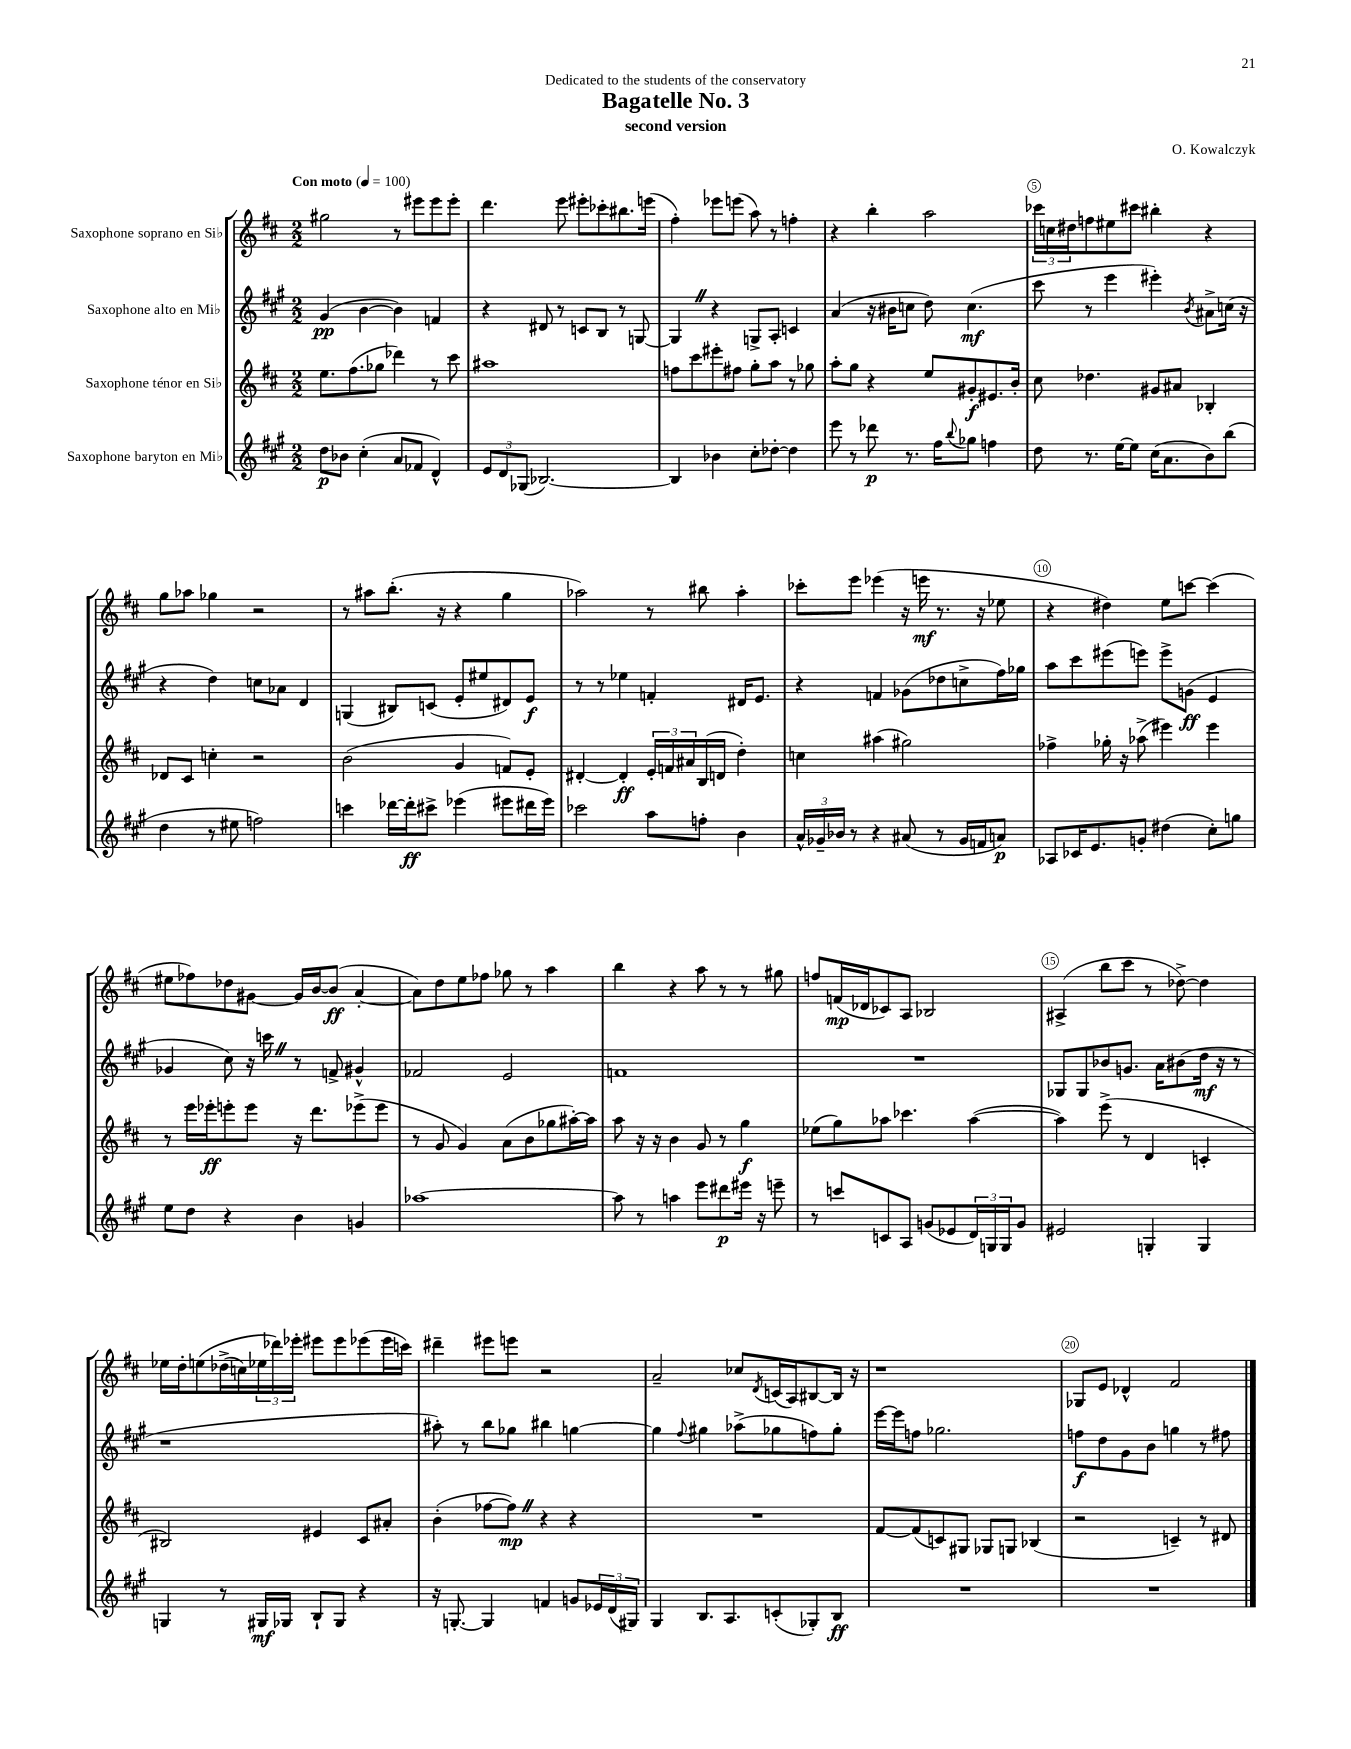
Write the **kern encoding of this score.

**kern	**dynam	**kern	**dynam	**kern	**dynam	**kern	**dynam
*part4	*part4	*part3	*part3	*part2	*part2	*part1	*part1
*staff4	*staff4	*staff3	*staff3	*staff2	*staff2	*staff1	*staff1
*I"Saxophone baryton en Mi♭	*	*I"Saxophone ténor en Si♭	*	*I"Saxophone alto en Mi♭	*	*I"Saxophone soprano en Si♭	*
*clefG2	*	*clefG2	*	*clefG2	*	*clefG2	*
*k[f#c#g#]	*	*k[f#c#]	*	*k[f#c#g#]	*	*k[f#c#]	*
*M2/2	*	*M2/2	*	*M2/2	*	*M2/2	*
*MM100	*	*MM100	*	*MM100	*	*MM100	*
=1	=1	=1	=1	=1	=1	=1	=1
!	!	!	!	!	!	!LO:TX:a:B:t=Con moto	!
8dd\L	p	8.ee\L	.	(4g#/	pp	2gg#X\	.
8b-X\J	.	.	.	.	.	.	.
.	.	(8.ff#\	.	.	.	.	.
(4cc#'\	.	.	.	[4b\	.	.	.
.	.	8gg-X\J	.	.	.	.	.
8a/L	.	4ddd-X\)	.	4b\])	.	8r	.
8f-X/J	.	.	.	.	.	8eee#X\L	.
4d^^/)	.	8r	.	4fn/	.	8eee#\	.
.	.	8ccc#\	.	.	.	8eee#'\J	.
=2	=2	=2	=2	=2	=2	=2	=2
12e/L	.	1aa#X	.	4r	.	4.ddd\	.
12d/	.	.	.	.	.	.	.
(12G-X/J	.	.	.	.	.	.	.
[2.B-X/)	.	.	.	8d#X/	.	.	.
.	.	.	.	8r	.	8eee\	.
.	.	.	.	8cn/L	.	8eee#X'\L	.
.	.	.	.	8B/J	.	8ccc-X'\	.
.	.	.	.	8r	.	8.bb#X\	.
.	.	.	.	[8Gn/	.	.	.
.	.	.	.	.	.	(16eeen\Jk	.
=3	=3	=3	=3	=3	=3	=3	=3
4B-/]	.	8ffn\L	.	4GZ/]	.	4ff#'\)	.
.	.	8ccc#\	.	.	.	.	.
4b-X\	.	8eee#X'\	.	4r	.	8eee-X\L	.
.	.	8ff#X\J	.	.	.	(8eeen\J	.
8cc#'\L	.	8gg'\L	.	8Gn^/L	.	8aa\)	.
[8dd-X'\J	.	8aa\J	.	8A'/J	.	8r	.
4dd-\]	.	8r	.	4cn/	.	4ffn'\	.
.	.	8gg-X\	.	.	.	.	.
=4	=4	=4	=4	=4	=4	=4	=4
8eee\	.	8aa'\L	.	(4a/	.	4r	.
8r	.	8gg\J	.	.	.	.	.
8ddd-X\	p	4r	.	16r	.	4bb'\	.
.	.	.	.	16b#X\KL	.	.	.
8.r	.	.	.	8ccn\J	.	.	.
.	.	8ee/L	.	8dd\)	.	2aa\	.
16ff#\KL	.	.	.	.	.	.	.
8qqbb/	.	.	.	.	.	.	.
8gg-X\J	.	8g#X'/	f	(4.cc\	mf	.	.
4ffn\	.	8.e#X/	.	.	.	.	.
.	.	16b'/Jk	.	.	.	.	.
=5	=5	=5	=5	=5	=5	=5	=5
8dd\	.	8cc#\	.	8ccc#\	.	24ccc-X\LL	.
.	.	.	.	.	.	24ccn\	.
.	.	.	.	.	.	24dd#X\J	.
8.r	.	4.dd-X\	.	8r	.	8ffn\	.
.	.	.	.	4eee\	.	8ee#X\	.
[16ee\KL	.	.	.	.	.	.	.
8ee\J]	.	.	.	.	.	8ccc#X\J	.
(16cc#\KL	.	8g#X/L	.	4eee#X'\)	.	4bb#X'\	.
8.a\	.	.	.	.	.	.	.
.	.	8a#X/J	.	.	.	.	.
.	.	.	.	8qb/	.	.	.
8b\)	.	4B-X'/	.	8a#X^\L	.	4r	.
(8bb\J	.	.	.	(16ccn\Jk	.	.	.
.	.	.	.	16r	.	.	.
!!LO:LB:g=z
=6	=6	=6	=6	=6	=6	=6	=6
4dd\	.	8d-X/L	.	4r	.	8gg\L	.
.	.	8c#/J	.	.	.	8aa-X\J	.
8r	.	4ccn'\	.	4dd\)	.	4gg-X\	.
8ee#X\	.	.	.	.	.	.	.
2ffn\)	.	2r	.	8ccn\L	.	2r	.
.	.	.	.	8a-X\J	.	.	.
.	.	.	.	4d/	.	.	.
=7	=7	=7	=7	=7	=7	=7	=7
4cccn\	.	(2b\	.	(4Gn/	.	8r	.
.	.	.	.	.	.	8aa#X\L	.
[16ddd-X\LL	.	.	.	8B#X/L)	.	(8.bb'\J	.
16ddd-'\J]	ff	.	.	.	.	.	.
8ccc#X^\J	.	.	.	(8cn/J	.	.	.
.	.	.	.	.	.	16r	.
(4eee-X\	.	4g/	.	8e'/L	.	4r	.
.	.	.	.	8ee#X/	.	.	.
8eee#X\L	.	8fn/L)	.	8d#X/)	.	4gg\	.
16ddd#X\L	.	8e'/J	.	8e/J	f	.	.
16eee#\JJ)	.	.	.	.	.	.	.
=8	=8	=8	=8	=8	=8	=8	=8
2ccc-X\	.	[4d#X'/	.	8r	.	2aa-X\)	.
.	.	.	.	8r	.	.	.
.	.	4d#'/]	ff	4ee-X\	.	.	.
8aa\L	.	24e'/LL	.	4fn'/	.	8r	.
.	.	24fn/	.	.	.	.	.
.	.	24a#X/	.	.	.	.	.
8ffn'\J	.	(16B/	.	.	.	8bb#X\	.
.	.	16dn/JJ	.	.	.	.	.
4b\	.	4dd'\)	.	16d#X/KL	.	4aa-'\	.
.	.	.	.	8.e/J	.	.	.
=9	=9	=9	=9	=9	=9	=9	=9
24a^^/LL	.	4ccn\	.	4r	.	8ccc-X'\L	.
24g-X~/	.	.	.	.	.	.	.
24b-X/JJ	.	.	.	.	.	.	.
8r	.	.	.	.	.	8eee\J	.
4r	.	(4aa#X\	.	4fn/	.	(4eee-X\	.
(8a#X/	.	2gg#X\)	.	(8g-X\L	.	16r	.
.	.	.	.	.	.	16eeen\	mf
8r	.	.	.	8dd-X\	.	8.r	.
16g-/LL	.	.	.	8ccn^\	.	.	.
16fn/J	.	.	.	.	.	16r	.
8an/J)	p	.	.	16ff#\L)	.	8ee-X\	.
.	.	.	.	16gg-X\JJ	.	.	.
=10	=10	=10	=10	=10	=10	=10	=10
8A-X/L	.	4ff-X^\	.	8aa\L	.	4r	.
16c-X/K	.	.	.	8ccc#\	.	.	.
8.e/	.	.	.	.	.	.	.
.	.	16gg-X'\	.	(8eee#X\	.	4dd#X\)	.
.	.	16r	.	.	.	.	.
8gn'/J	.	(8aa-X^\	.	8eeen\J)	.	.	.
(4dd#X\	.	4eee#X\)	.	8eee^\L	.	8ee\L	.
.	.	.	.	(8gn\J	ff	[8cccn\J	.
8cc#'\L)	.	4eee#\	.	4e/	.	(4ccc\]	.
8ggn\J	.	.	.	.	.	.	.
!!LO:LB:g=z
=11	=11	=11	=11	=11	=11	=11	=11
8ee\L	.	8r	.	4g-X/	.	8ee#X\L	.
8dd\J	.	16eee\LL	.	.	.	8ff-X\)	.
.	.	16eee-X'\J	ff	.	.	.	.
4r	.	8eeen'\	.	8cc#\)	.	8dd-X\	.
.	.	8eee\J	.	16r	.	[8g#X\J	.
.	.	.	.	16cccnZ\	.	.	.
4b\	.	16r	.	8r	.	16g#/LL]	.
.	.	8.ddd\L	.	.	.	[16b/J	.
.	.	.	.	8fn^/	.	(8b/J]	ff
4gn/	.	(8eee-X^\	.	4g#X^^/	.	[4a'/	.
.	.	8eee-\J	.	.	.	.	.
=12	=12	=12	=12	=12	=12	=12	=12
[1aa-X	.	8r	.	2f-X/	.	8a\L])	.
.	.	8g/	.	.	.	8dd\	.
.	.	4g/)	.	.	.	8ee\	.
.	.	.	.	.	.	8ff-X\J	.
.	.	(8a\L	.	2e/	.	8gg-X\	.
.	.	8b\	.	.	.	8r	.
.	.	8gg-X\	.	.	.	4aa\	.
.	.	[16aa#X'\L)	.	.	.	.	.
.	.	16aa#\JJ]	.	.	.	.	.
=13	=13	=13	=13	=13	=13	=13	=13
8aa-\]	.	8aa\	.	1fn	.	4bb\	.
8r	.	16r	.	.	.	.	.
.	.	16r	.	.	.	.	.
4aan\	.	4b\	.	.	.	4r	.
8eee\L	.	8g/	.	.	.	8aa\	.
8ddd#X\	p	8r	.	.	.	8r	.
16eee#X\Jk	.	4gg\	f	.	.	8r	.
16r	.	.	.	.	.	.	.
8eeen~\	.	.	.	.	.	8gg#X\	.
=14	=14	=14	=14	=14	=14	=14	=14
8r	.	(8ee-X\L	.	1r	.	8ffn/L	.
8cccn/L	.	8gg\)	.	.	.	(16fn/L	mp
.	.	.	.	.	.	16d-X/J	.
8cn/	.	8aa-X\J	.	.	.	8c-X/)	.
8A/J	.	4.ccc-X\	.	.	.	8A/J	.
(8gn/L	.	.	.	.	.	2B-X/	.
8e-X/	.	.	.	.	.	.	.
24d/L)	.	([4aa-\	.	.	.	.	.
24Gn/	.	.	.	.	.	.	.
24G/J	.	.	.	.	.	.	.
8g/J	.	.	.	.	.	.	.
=15	=15	=15	=15	=15	=15	=15	=15
2e#X/	.	4aa-\])	.	8G-X/L	.	(4A#X^/	.
.	.	.	.	8G-/	.	.	.
.	.	(8eee^\	.	8b-X/	.	8bb\L	.
.	.	8r	.	8.gn/J	.	8ccc#\J	.
4Gn'/	.	4d/	.	.	.	8r	.
.	.	.	.	16a\KL	.	.	.
.	.	.	.	(8b#X\	.	[8dd-X^\)	.
4G/	.	4cn'/	.	16dd\Jk	mf	4dd-\]	.
.	.	.	.	16r	.	.	.
.	.	.	.	8r	.	.	.
!!LO:LB:g=z
=16	=16	=16	=16	=16	=16	=16	=16
4Gn/	.	2B#X/)	.	1r	.	16ee-X\LL	.
.	.	.	.	.	.	16dd'\J	.
.	.	.	.	.	.	(8een\	.
8r	.	.	.	.	.	(16dd-X^\L	.
.	.	.	.	.	.	16ccn\)	.
16G#X/LL	mf	.	.	.	.	24ee-X\	.
.	.	.	.	.	.	24ddd-X\)	.
16G-X/JJ	.	.	.	.	.	.	.
.	.	.	.	.	.	24eee-X'\JJ	.
8B`/L	.	4e#X/	.	.	.	8eee#X\L	.
8G-/J	.	.	.	.	.	8eee#\	.
4r	.	8c#/L	.	.	.	(8eee-X\	.
.	.	8a#X'/J	.	.	.	16eee-\L	.
.	.	.	.	.	.	16cccn\JJ)	.
=17	=17	=17	=17	=17	=17	=17	=17
16r	.	(4b'\	.	8aa#X'\)	.	4ddd#X~\	.
[8.Gn'/	.	.	.	.	.	.	.
.	.	.	.	8r	.	.	.
4G/]	.	[8ff-X\L	.	8bb\L	.	8eee#X\L	.
.	.	8ff-Z\J])	mp	8gg-X\J	.	8eeen\J	.
4fn/	.	4r	.	4bb#X\	.	2r	.
8gn/L	.	4r	.	[4ggn\	.	.	.
24e-X/L	.	.	.	.	.	.	.
(24d/	.	.	.	.	.	.	.
24G#X/JJ)	.	.	.	.	.	.	.
=18	=18	=18	=18	=18	=18	=18	=18
4G#/	.	1r	.	4gg\]	.	2a~/	.
.	.	.	.	8qqff#/	.	.	.
8.B/L	.	.	.	4gg#X\	.	.	.
8.A/	.	.	.	.	.	.	.
.	.	.	.	(8aa-X^\L	.	8cc-X/L	.
.	.	.	.	.	.	8qd/	.
(8cn'/	.	.	.	8gg-X\	.	(16cn/L	.
.	.	.	.	.	.	16A/J)	.
8G-X'/)	.	.	.	8ffn\)	.	[8B#X/	.
8B/J	ff	.	.	8gg-'\J	.	16B#/Jk]	.
.	.	.	.	.	.	16r	.
=19	=19	=19	=19	=19	=19	=19	=19
1r	.	[8f#/L	.	[16eee\LL	.	1r	.
.	.	.	.	16eee\J]	.	.	.
.	.	(8f#/]	.	8ffn\J	.	.	.
.	.	8cn/)	.	2.gg-X\	.	.	.
.	.	8G#X/J	.	.	.	.	.
.	.	8G-X/L	.	.	.	.	.
.	.	8Gn/J	.	.	.	.	.
.	.	(4B-X/	.	.	.	.	.
=20	=20	=20	=20	=20	=20	=20	=20
1r	.	2r	.	8ffn\L	f	8G-X/L	.
.	.	.	.	8dd\	.	8e/J	.
.	.	.	.	8g#\	.	4d-X^^/	.
.	.	.	.	8b\J	.	.	.
.	.	4cn~/)	.	4ggn\	.	2f#/	.
.	.	8r	.	8r	.	.	.
.	.	8d#X/	.	8ff#X\	.	.	.
==	==	==	==	==	==	==	==
*-	*-	*-	*-	*-	*-	*-	*-
